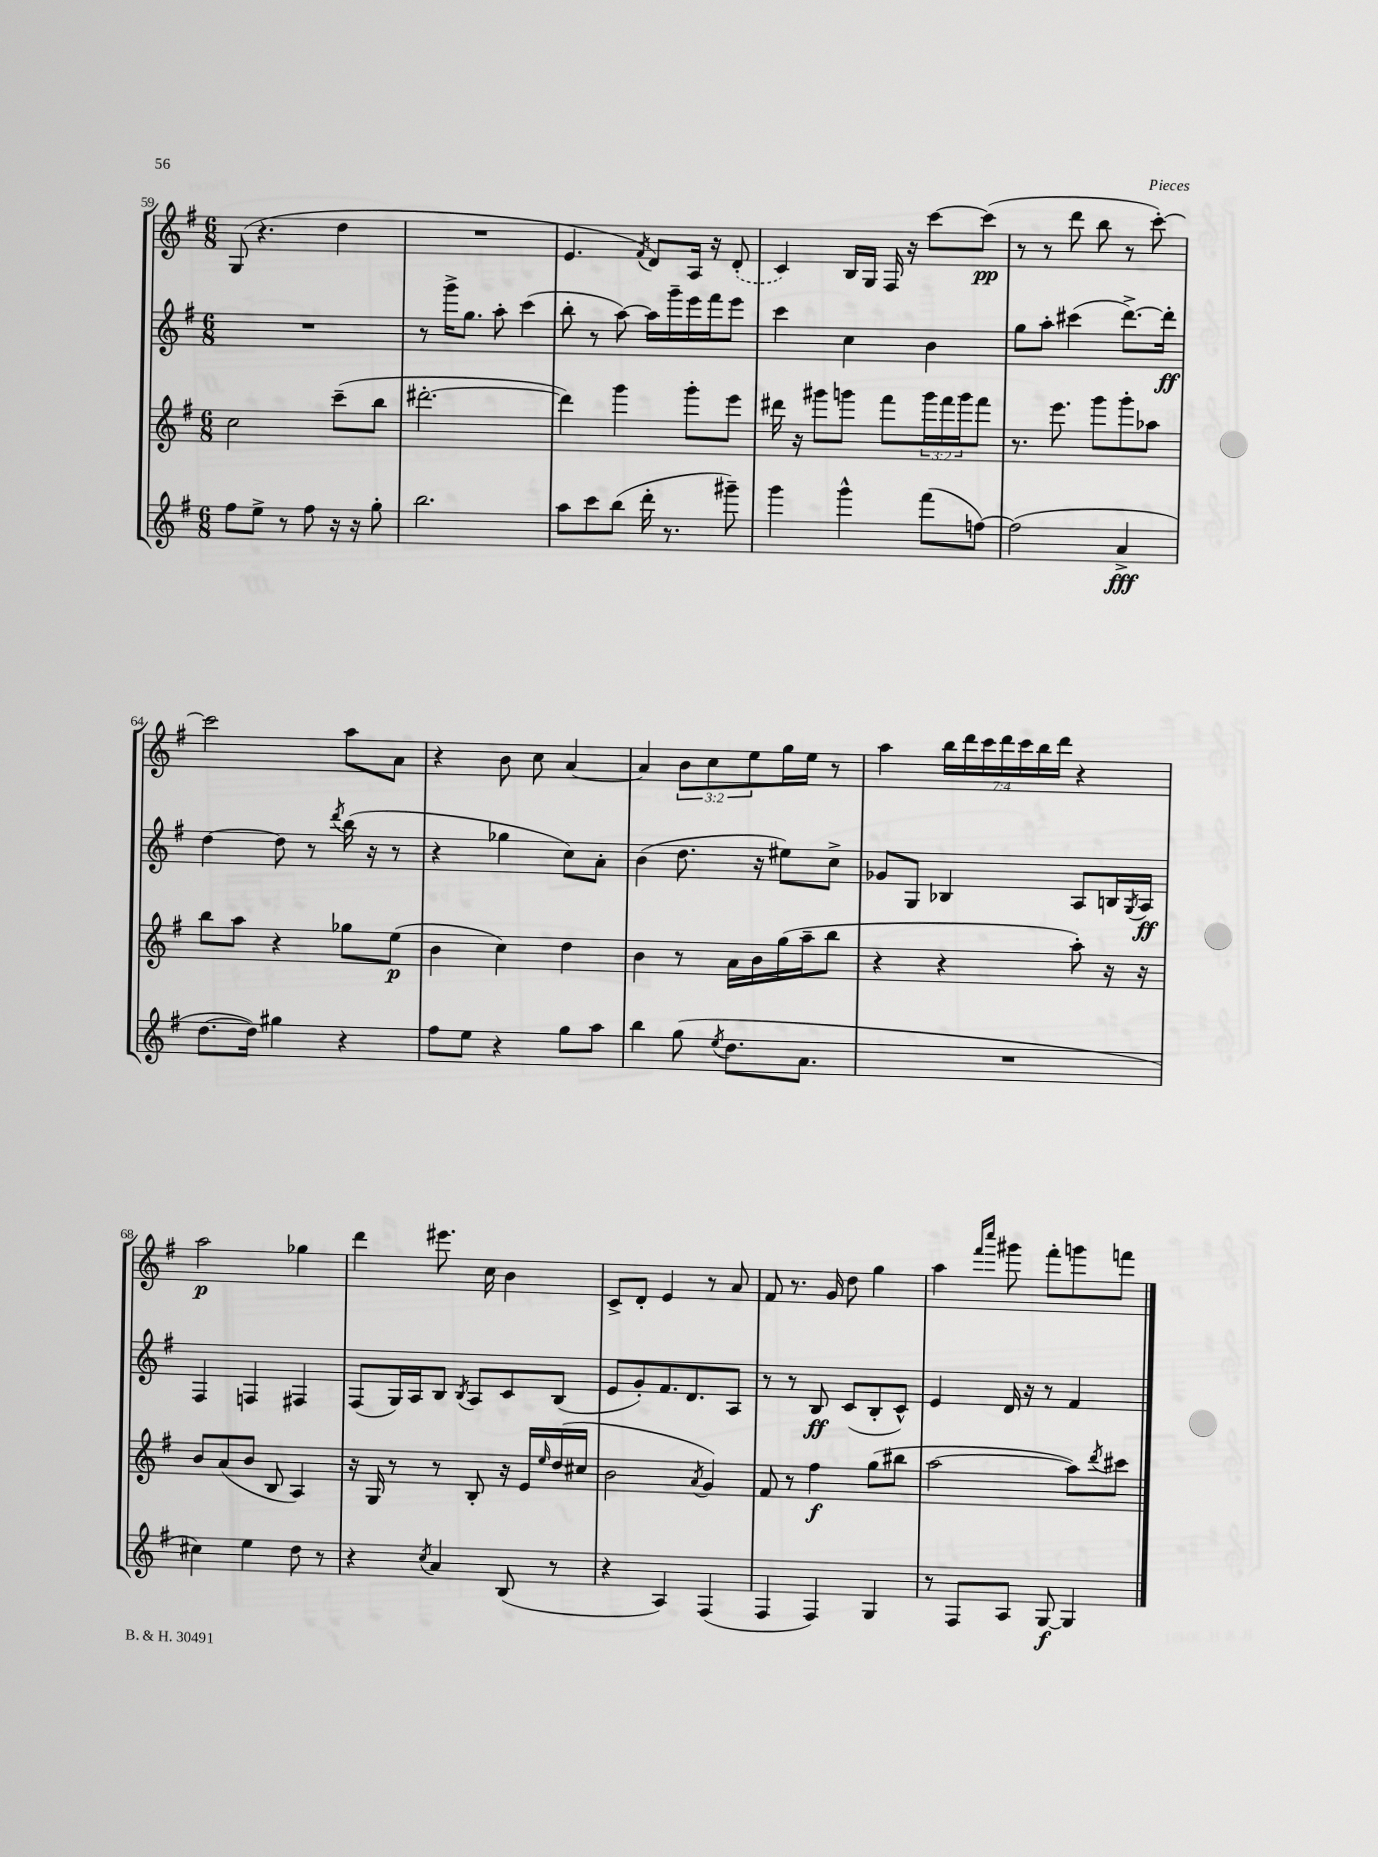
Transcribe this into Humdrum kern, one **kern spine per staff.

**kern	**kern	**kern	**kern
*staff4	*staff3	*staff2	*staff1
*clefG2	*clefG2	*clefG2	*clefG2
*k[f#]	*k[f#]	*k[f#]	*k[f#]
*M6/8	*M6/8	*M6/8	*M6/8
8ff#\L	2cc\	2.r	(8G/
8ee^\J	.	.	4.r
8r	.	.	.
8ff#\	.	.	.
16r	(8ccc~\L	.	4dd\
16r	.	.	.
8gg'\	8bb\J	.	.
=	=	=	=
2.bb\	[2.ddd#'\	8r	2.r
.	.	16ggg^\LK	.
.	.	8.gg\J	.
.	.	8aa'\	.
.	.	(4ccc\	.
=	=	=	=
8aa\L	4ddd#\])	8bb'\	4.e/
8ccc\	.	8r	.
(8bb\J	4ggg\	[8aa\)	.
.	.	.	8qf#/
16ddd'\	.	16aa\]LL	8d/L)
8.r	.	16ggg~\	.
.	8ggg'\L	16eee\	16A/Jk
.	.	16fff#\J	16r
8ggg#~\)	8eee\J	8eee\J	(8d'/
=	=	=	=
4ggg\	16ddd#\	4ccc\	4c/)
.	16r	.	.
.	8ggg#\L	.	.
4ggg^^\	8ggg\J	4cc\	16B/LL
.	.	.	16G/JJ
.	8fff#\L	.	16F#/
.	.	.	16r
(8fff#\L	24ggg\L	4b\	[8ccc\L
.	24fff#\	.	.
.	24ggg\J	.	.
[8ff\J)	8fff#\J	.	(8ccc\]J
=	=	=	=
(2ff\]	8.r	8gg\L	8r
.	.	8aa'\J	8r
.	8.eee\	.	.
.	.	(4ccc#\	8ddd\
.	8ggg\L	.	8bb\
4a^/	8ggg'\	[8.ddd^\L)	8r
.	8aa-\J	.	[8ccc'\)
.	.	16ddd'\]Jk	.
=	=	=	=
[8.dd\L	8bb\L	[4dd\	2ccc\]
.	8aa\J	.	.
16dd\]Jk)	.	.	.
4gg#\	4r	8dd\]	.
.	.	8r	.
.	.	8qddd/	.
4r	8gg-\L	(16bb\	8aa\L
.	.	16r	.
.	(8ee\J	8r	8a\J
=	=	=	=
8ff#\L	4b\	4r	4r
8ee\J	.	.	.
4r	4cc\)	4gg-\	8b\
.	.	.	8cc\
8gg\L	4dd\	8cc\L)	[4a/
8aa\J	.	8a'\J	.
=	=	=	=
4bb\	4b\	(4b\	4a/]
(8gg\	8r	8.dd\	12b\L
.	.	.	12cc\
8qee/	.	.	.
8.dd\L	16a\LL	.	.
.	.	.	12ee\
.	16b\	16r	.
.	(16gg\	8ee#\L)	16gg\L
8.a\J	16aa~\J	.	16ee\JJ
.	8bb\J	8cc^\J	8r
=	=	=	=
2.r	4r	8g-/L	4aa\
.	.	8G/J	.
.	4r	4B-/	28bb\LL
.	.	.	28ddd\
.	.	.	28ccc\
.	.	.	28ddd\
.	.	.	28ccc\
.	.	.	28bb\
.	.	.	28ddd\JJ
.	8aa'\)	8A/L	4r
.	16r	16B/L	.
.	.	8qG/	.
.	16r	16A/JJ	.
=	=	=	=
4cc#\)	8b/L	4F#/	2aa\
.	(8a/	.	.
4ee\	8b/J	4F/	.
.	8B/	.	.
8dd\	4A/)	4F#/	4gg-\
8r	.	.	.
=	=	=	=
4r	16r	(8F#/L	4ddd\
.	16G/	.	.
.	8r	16G/L)	.
.	.	16A/J	.
8qcc/	.	.	.
4a/	8r	8B/J	8.eee#\
.	.	8qB/	.
.	8B'/	8A/L	.
.	.	.	16cc\
(8B/	16r	8c/	4b\
.	16e/LL	.	.
.	16qqee/	.	.
8r	(16dd/	(8B/J	.
.	16cc#/JJ	.	.
=	=	=	=
4r	2b\	8e/L	8c^/L
.	.	8g'/)	8d'/J
4A/)	.	8.f#/	4e/
.	.	8.d/	.
.	8qa/	.	.
(4F#/	4g/)	.	8r
.	.	8A/J	8a/
=	=	=	=
4F#/	8f#/	8r	8f#/
.	8r	8r	8.r
4F#/)	4ff#\	8B/	.
.	.	.	16g/
.	.	(8c/L	8dd\
4G/	(8gg\L	8B'/	4gg\
.	8bb#\J	8c^^/J)	.
=	=	=	=
8r	[2aa\	4e/	4aa\
8F#/L	.	.	.
.	.	.	16qqfff#/LL
.	.	.	16qqcccc/JJ
8A/J	.	16d/	8ggg#\
.	.	16r	.
[8G/	.	8r	8fff#'\L
4G/]	8aa\]L)	4f#/	8ggg\
.	8qddd/	.	.
.	8ccc#\J	.	8fff\J
==	==	==	==
*-	*-	*-	*-
